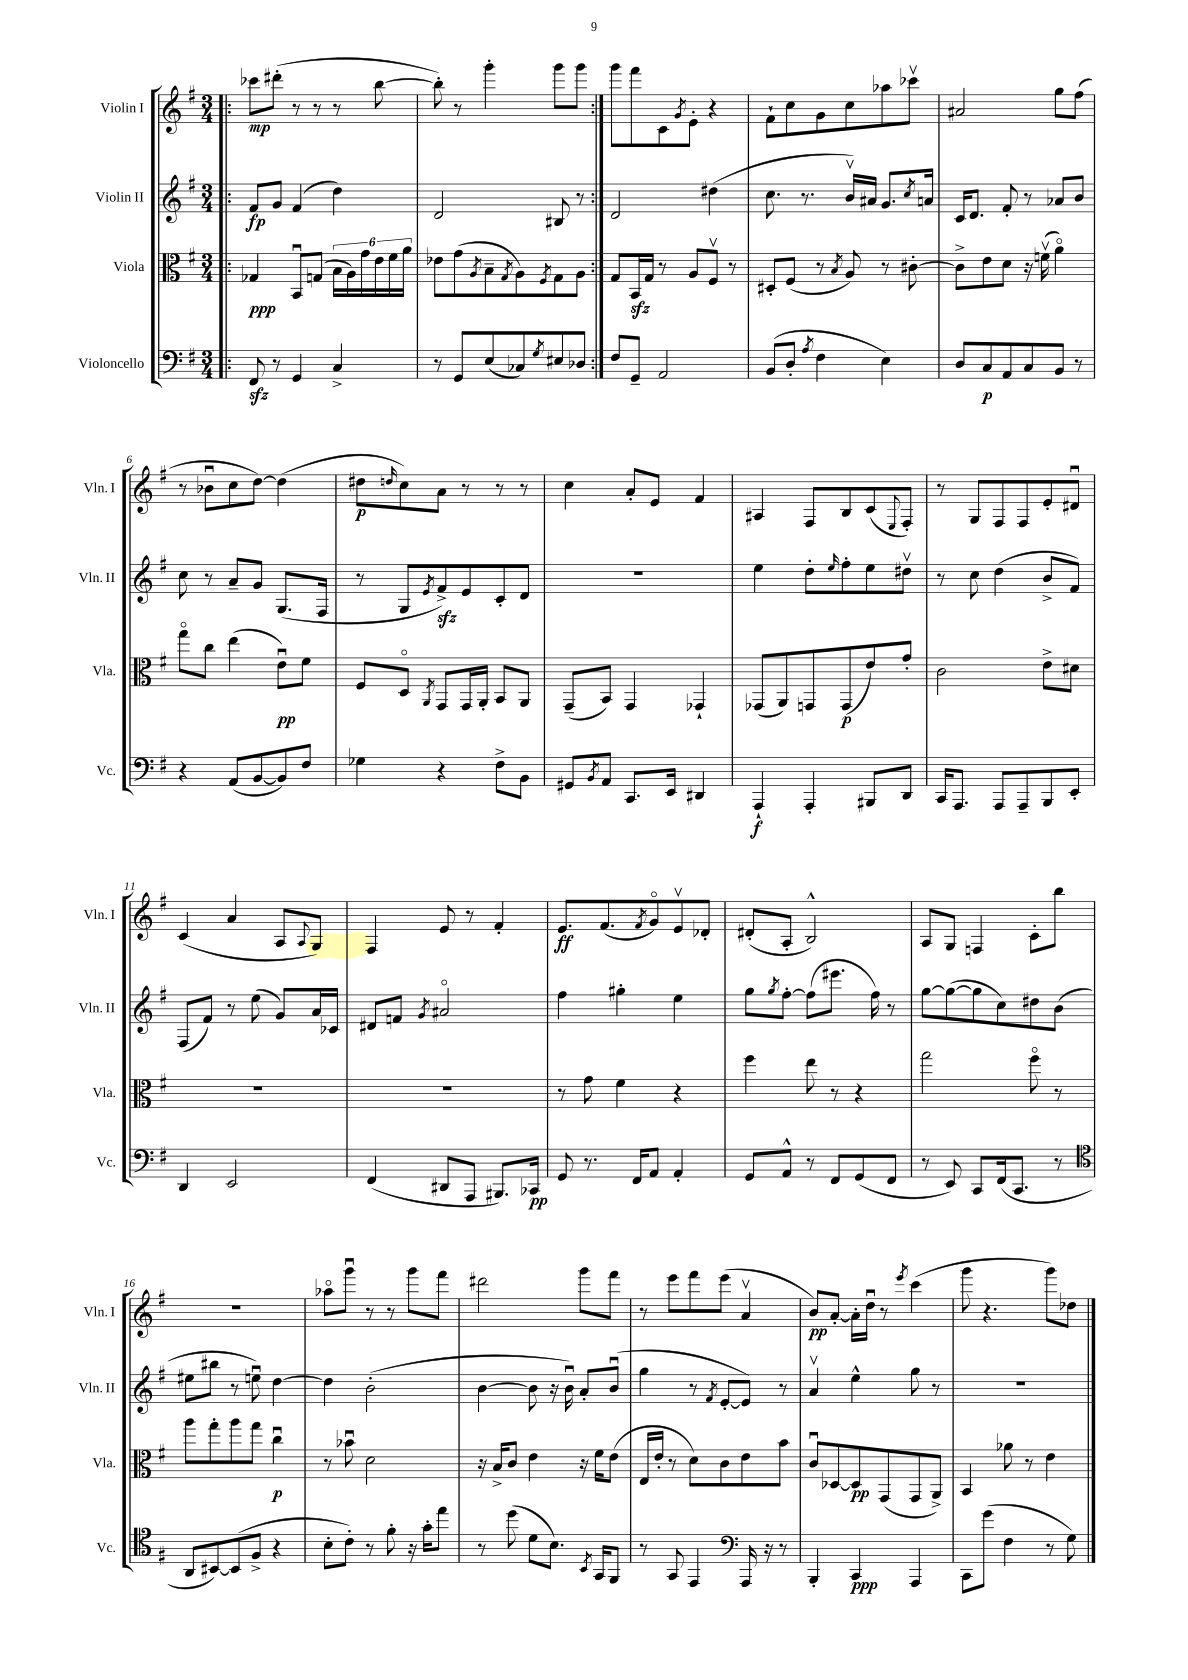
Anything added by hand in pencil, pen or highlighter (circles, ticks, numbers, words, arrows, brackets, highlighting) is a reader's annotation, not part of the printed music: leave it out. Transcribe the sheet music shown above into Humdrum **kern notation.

**kern	**dynam	**kern	**dynam	**kern	**dynam	**kern	**dynam
*part4	*part4	*part3	*part3	*part2	*part2	*part1	*part1
*staff4	*staff4	*staff3	*staff3	*staff2	*staff2	*staff1	*staff1
*I"Violoncello	*	*I"Viola	*	*I"Violin II	*	*I"Violin I	*
*I'Vc.	*	*I'Vla.	*	*I'Vln. II	*	*I'Vln. I	*
*clefF4	*	*clefC3	*	*clefG2	*	*clefG2	*
*k[f#]	*	*k[f#]	*	*k[f#]	*	*k[f#]	*
*M3/4	*	*M3/4	*	*M3/4	*	*M3/4	*
=1!|:	=1!|:	=1!|:	=1!|:	=1!|:	=1!|:	=1!|:	=1!|:
8FF#zz/	.	4G-X/	ppp	8f#/L	fp	8ccc-X\L	mp
8r	.	.	.	8g/J	.	(8ddd#X'\J	.
4GG/	.	8BBu/L	.	(4f#/	.	8r	.
.	.	(8Gn/J	.	.	.	8r	.
4C^/	.	24B\LL	.	4dd\)	.	8r	.
.	.	24A\)	.	.	.	.	.
.	.	24g\	.	.	.	.	.
.	.	24e\	.	.	.	[8bb\	.
.	.	24f#\	.	.	.	.	.
.	.	24a\JJ	.	.	.	.	.
=2	=2	=2	=2	=2	=2	=2	=2
8r	.	8e-X\L	.	2d/	.	8bb'\])	.
8GG/L	.	(8g\	.	.	.	8r	.
.	.	8qA/	.	.	.	.	.
(8E/	.	8B~\	.	.	.	4ggg'\	.
.	.	8qG/	.	.	.	.	.
8C-X/)	.	8A\)	.	.	.	.	.
8qG/	.	8qF#/	.	.	.	.	.
8E#X/	.	8G\	.	8B#X/	.	8ggg\L	.
8D-X/J	.	8A\J	.	8r	.	8ggg\J	.
=3:|!	=3:|!	=3:|!	=3:|!	=3:|!	=3:|!	=3:|!	=3:|!
8F#/L	.	8G/L	.	2d/	.	8ggg\L	.
8GG~/J	.	16BBzz/L	.	.	.	8fff#\	.
.	.	16G/JJ	.	.	.	.	.
2AA/	.	8r	.	.	.	8c\	.
.	.	.	.	.	.	8qg/	.
.	.	8A/L	.	.	.	8e'\J	.
.	.	8F#v/J	.	(4dd#X\	.	4r	.
.	.	8r	.	.	.	.	.
=4	=4	=4	=4	=4	=4	=4	=4
(8BB/L	.	8D#X'/L	.	8.cc\	.	8f#`\L	.
8D'/J	.	(8F#/J	.	.	.	8cc\	.
.	.	.	.	8.r	.	.	.
8qA/	.	.	.	.	.	.	.
4F#\	.	8r	.	.	.	8g\	.
.	.	8qB/	.	.	.	.	.
.	.	8A/)	.	16bv/LL)	.	8cc\	.
.	.	.	.	16a#X/JJ	.	.	.
4E\)	.	8r	.	8.g/L	.	8aa-X\	.
.	.	[8c#X'\	.	.	.	8ccc-Xv\J	.
.	.	.	.	8qcc/	.	.	.
.	.	.	.	16an/Jk	.	.	.
=5	=5	=5	=5	=5	=5	=5	=5
8D/L	.	8c#^\L]	.	16c/KL	.	2a#X/	.
.	.	.	.	8.d/J	.	.	.
8C/	p	8e\	.	.	.	.	.
8AA/	.	8d\J	.	8f#'/	.	.	.
8C/	.	16r	.	8r	.	.	.
.	.	(16fnv\	.	.	.	.	.
8BB/J	.	4a\)	.	8a-X/L	.	8gg\L	.
8r	.	.	.	8b/J	.	(8ff#\J	.
!!LO:LB:g=z
=6	=6	=6	=6	=6	=6	=6	=6
4r	.	8gg\L	.	8cc\	.	8r	.
.	.	8cc\J	.	8r	.	8b-Xu\L	.
(8AA/L	.	(4ee\	.	8a~/L	.	8cc\	.
[8BB/	.	.	.	8g/J	.	[8dd\J)	.
8BB/])	.	8eu\L)	pp	(8.G/L	.	(4dd\]	.
8F#/J	.	8f#\J	.	.	.	.	.
.	.	.	.	16F#/Jk	.	.	.
=7	=7	=7	=7	=7	=7	=7	=7
4G-X\	.	8F#/L	.	8r	.	8dd#X\L	p
.	.	.	.	.	.	16qqddn/	.
.	.	8D/J	.	8G/L	.	8cc\)	.
.	.	8qAA/	.	8qe/	.	.	.
4r	.	8GG/L	.	8f#zz^/)	.	8a\J	.
.	.	16GG/L	.	8e/	.	8r	.
.	.	16AA'/JJ	.	.	.	.	.
8F#^\L	.	8BB/L	.	8c'/	.	8r	.
8BB\J	.	8AA/J	.	8d/J	.	8r	.
=8	=8	=8	=8	=8	=8	=8	=8
8GG#X/L	.	(8GG~/L	.	2.r	.	4cc\	.
8qBB/	.	.	.	.	.	.	.
8AA/J	.	8BB/J)	.	.	.	.	.
8.CC/L	.	4GG/	.	.	.	8a'/L	.
.	.	.	.	.	.	8e/J	.
16EE/Jk	.	.	.	.	.	.	.
4DD#X/	.	4GG-X`/	.	.	.	4f#/	.
=9	=9	=9	=9	=9	=9	=9	=9
4AAA`/	f	(8GG-X/L	.	4ee\	.	4A#X/	.
.	.	8AA/)	.	.	.	.	.
4AAA'/	.	8GGn/	.	8dd'\L	.	8F#/L	.
.	.	.	.	16qqee/	.	.	.
.	.	(8GG/	p	8ff#'\	.	8B/	.
8BBB#X/L	.	8e/)	.	8ee\	.	(8c/	.
.	.	.	.	.	.	8qqE/	.
8DD/J	.	8g'/J	.	8dd#Xv\J	.	8F#'/J)	.
=10	=10	=10	=10	=10	=10	=10	=10
16CC/KL	.	2c\	.	8r	.	8r	.
8.AAA/J	.	.	.	.	.	.	.
.	.	.	.	8cc\	.	8G/L	.
8AAA/L	.	.	.	(4dd\	.	8F#/	.
8AAA~/	.	.	.	.	.	8F#/	.
8BBB/	.	8e^\L	.	8b^/L	.	8e'/	.
8EE'/J	.	8d#X\J	.	8f#/J)	.	8d#Xu/J	.
!!LO:LB:g=z
=11	=11	=11	=11	=11	=11	=11	=11
4DD/	.	2.r	.	(8F#/L	.	(4c/	.
.	.	.	.	8f#/J)	.	.	.
2EE/	.	.	.	8r	.	4a/	.
.	.	.	.	(8ee\	.	.	.
.	.	.	.	8g/L)	.	8A/L	.
.	.	.	.	.	.	8qqA/	.
.	.	.	.	16a/L	.	8G/J)	.
.	.	.	.	16c-X/JJ	.	.	.
=12	=12	=12	=12	=12	=12	=12	=12
(4FF#/	.	2.r	.	8d#X/L	.	4F#/	.
.	.	.	.	8fn/J	.	.	.
.	.	.	.	8qg/	.	.	.
8DD#X/L	.	.	.	2a#X/	.	8e/	.
8AAA/J	.	.	.	.	.	8r	.
8.BBB#X/L)	.	.	.	.	.	4f#'/	.
16CC-X/Jk	pp	.	.	.	.	.	.
=13	=13	=13	=13	=13	=13	=13	=13
8GG/	.	8r	.	4ff#\	.	8.e/L	ff
8.r	.	8g\	.	.	.	.	.
.	.	.	.	.	.	(8.f#/	.
.	.	4f#\	.	4gg#X'\	.	.	.
16FF#/KL	.	.	.	.	.	.	.
.	.	.	.	.	.	8qf#/	.
8AA/J	.	.	.	.	.	8g/)	.
4AA'/	.	4r	.	4ee\	.	8ev/	.
.	.	.	.	.	.	8d-X'/J	.
=14	=14	=14	=14	=14	=14	=14	=14
8GG/L	.	4ff#\	.	8gg\L	.	(8d#X'/L	.
.	.	.	.	8qgg/	.	.	.
8AA^^/J	.	.	.	[8ff#'\J	.	8A'/J	.
8r	.	8ee\	.	(8ff#\L]	.	2B^^/)	.
8FF#/L	.	8r	.	8.eee#X\J	.	.	.
(8GG/	.	4r	.	.	.	.	.
.	.	.	.	16ff#\)	.	.	.
8FF#/J	.	.	.	8r	.	.	.
=15	=15	=15	=15	=15	=15	=15	=15
8r	.	2gg\	.	[8gg\L	.	8A/L	.
8EE/)	.	.	.	(8gg\_	.	8G/J	.
8CC/L	.	.	.	8gg\]	.	4Fn/	.
(16FF#/k	.	.	.	8cc\)	.	.	.
8.CC/J	.	.	.	.	.	.	.
.	.	8ff#\	.	8dd#X\	.	8c'\L	.
8r	.	8r	.	(8b\J	.	8bb\J	.
!!LO:LB:g=z
=16	=16	=16	=16	=16	=16	=16	=16
*clefC4	*	*	*	*	*	*	*
8AA/L	.	8aa\L	.	8ee#X\L	.	2.r	.
[8BB#X/)	.	8gg'\	.	8bb#X\J	.	.	.
(8BB#/]	.	8aa\	.	8r	.	.	.
8F#^/J	.	8gg\J	.	8eenu\)	.	.	.
4r	.	4ccu\	p	[4dd\	.	.	.
=17	=17	=17	=17	=17	=17	=17	=17
8B'\L	.	8r	.	4dd\]	.	8aa-X\L	.
8c'\J)	.	8b-Xu\	.	.	.	8gggu\J	.
8r	.	2d\	.	(2b'\	.	8r	.
8f#'\	.	.	.	.	.	8r	.
16r	.	.	.	.	.	8ggg\L	.
16g'\KL	.	.	.	.	.	.	.
8ee\J	.	.	.	.	.	8fff#\J	.
=18	=18	=18	=18	=18	=18	=18	=18
8r	.	16r	.	[4b\	.	2ddd#X\	.
.	.	16B^/KL	.	.	.	.	.
(8dd\	.	8c/J	.	.	.	.	.
8d\L	.	4e\	.	8b\]	.	.	.
8.B\J)	.	.	.	16r	.	.	.
.	.	.	.	16bu\)	.	.	.
.	.	16r	.	8a'/L	.	8ggg\L	.
8qBB/	.	.	.	.	.	.	.
16GG/KL	.	16f#\KL	.	.	.	.	.
8FF#/J	.	(8e\J	.	(8bu/J	.	8fff#\J	.
=19	=19	=19	=19	=19	=19	=19	=19
8r	.	16E/LL	.	4gg\	.	8r	.
.	.	16e'/JJ	.	.	.	.	.
8GG/	.	8r	.	.	.	8eee\L	.
4EE/	.	8d\L)	.	8r	.	8fff#\	.
.	.	.	.	8qf#/	.	.	.
.	.	8c\	.	[8e'/L	.	(8eee\J	.
*clefF4	*	*	*	*	*	*	*
16AAA/	.	8e\	.	8e/J])	.	4av/	.
16r	.	.	.	.	.	.	.
8r	.	8b\J	.	8r	.	.	.
=20	=20	=20	=20	=20	=20	=20	=20
4BBB'/	.	8cu/L	.	4av/	.	8b/L)	pp
.	.	[8D-X/	.	.	.	[8a'/J	.
4CC/	ppp	8D-/]	pp	4ee^^\	.	16a'\LL]	.
.	.	.	.	.	.	16ddu\JJ	.
.	.	(8GG/	.	.	.	8r	.
.	.	.	.	.	.	8qeee/	.
4AAA/	.	8GG/	.	8gg\	.	(4ccc\	.
.	.	8AA^/J)	.	8r	.	.	.
=21	=21	=21	=21	=21	=21	=21	=21
8CC\L	.	4BB/	.	2.r	.	8ggg\	.
(8g\J	.	.	.	.	.	4.r	.
4F#\	.	8a-X\	.	.	.	.	.
.	.	8r	.	.	.	.	.
8r	.	4e\	.	.	.	8ggg\L)	.
8G\)	.	.	.	.	.	8dd-X\J	.
==	==	==	==	==	==	==	==
*-	*-	*-	*-	*-	*-	*-	*-
